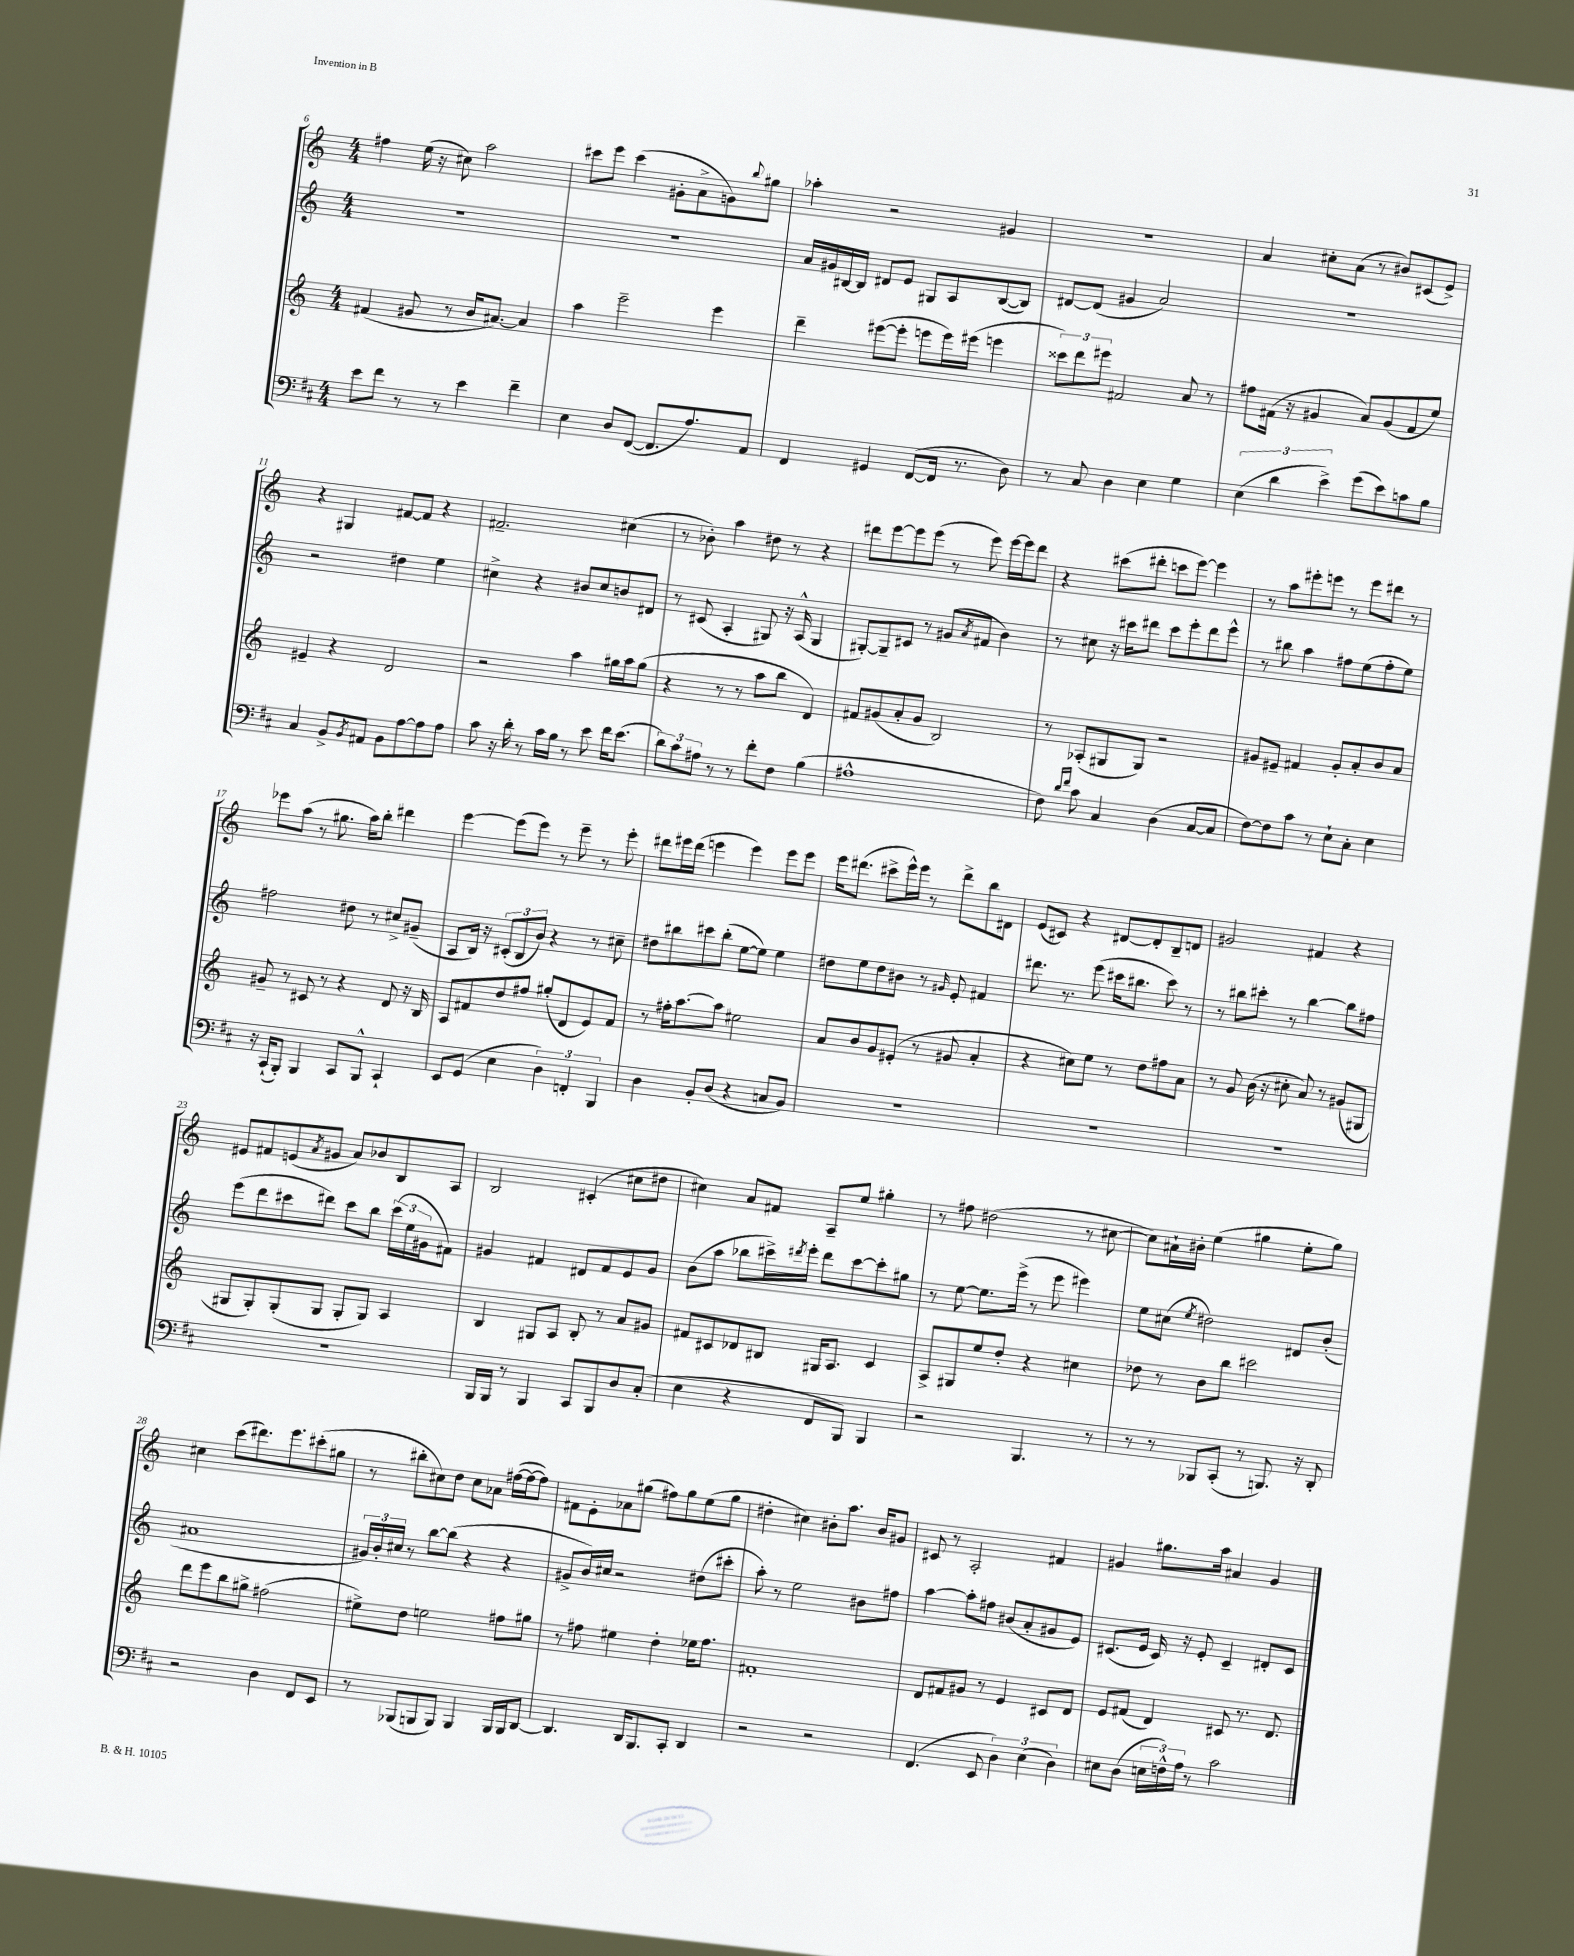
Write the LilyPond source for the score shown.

<<
\new StaffGroup <<
\new Staff = "s0" {
    \clef treble \key c \major \numericTimeSignature \time 4/4
    fis''4 e''16( r16 cis''8) a''2 |
    cis'''8 e'''8 cis'''4( gis'8-. a'8-> g'8) \appoggiatura { b''8 } gis''8 |
    aes''4-. r2 gis'4 |
    R1 |
    a'4 cis''8-. a'8( r8 bis'8) cis'8( e'8->) |
    r4 gis4 fis'8~ fis'8 r4 |
    fis'2.-- cis''4( |
    r8 bes'8-.) a''4 dis''8 r8 r4 |
    dis'''8 e'''8~ e'''8 e'''8( r8 e'''8) e'''16~ e'''16 dis'''8 |
    r4 cis'''8( dis'''8-. c'''8 e'''8~) e'''4 |
    r8 a''8 eis'''8-. e'''8 r8 e'''8 dis'''8 r8 |
    ees'''8 a''8( r8 gis''8. a''16) b''8-. dis'''4 |
    e'''4~ e'''8( e'''8) r8 e'''8-- r8 e'''8-. |
    dis'''8 eis'''16 dis'''16( e'''4 e'''4) e'''8 e'''8 |
    e'''16 dis'''8.( cis'''8-> e'''16-^) e'''16 r8 dis'''8-> b''8 dis'8 |
    e'8( cis'8) r4 dis'8~ dis'8-. b8-- d'8 |
    gis'2 fis'4 r4 |
    eis'8 fis'8 e'8( \acciaccatura { a'8 } gis'8 a'8) bes'8 b8 a8 |
    b2 cis'4-.( cis''8 dis''8 |
    cis''4) a'8 fis'8 a8-- e''8 gis''4-. |
    r8 fis''8 dis''2( r8 cis''8~ |
    cis''8) ais'16-! bis'16-. e''4( gis''4 e''8-. gis''8) |
    cis''4 c'''8( dis'''8.) e'''8. cis'''8-.( gis''8 |
    r8 bis''8-. cis''8) d''8 cis''8 aes'8 fis''16~( fis''16~ fis''8) |
    fis'8 e'8-. aes'8 gis''8( fis''8) gis''8 e''8( gis''8 |
    dis''4-. cis''4) bis'8-. a''8. bis'16 gis'8 |
    cis'8 r8 a2-. fis'4 |
    gis'4 gis''8. a''16 ais'4 gis'4 \bar "|." |
}
\new Staff = "s1" {
    \clef treble \key c \major \numericTimeSignature \time 4/4
    R1 |
    R1 |
    a'16 gis'16 bis16~ bis16 dis'8 e'8 gis8 a8 bis8~( bis8) |
    dis'8~ dis'8( gis'4 a'2) |
    r1 |
    r2 dis''4 e''4 |
    cis''4-> r4 bis'8 cis''8 b'8 dis'8 |
    r8 cis'8( a4-. gis8) r16 a16-^( gis4 |
    gis8~-.) gis8-- cis'8 r8 gis'8( \acciaccatura { a'8 } fis'8 b'4) |
    r8 cis''8 r16 cis'''16 dis'''8 cis'''8 e'''8-. dis'''8 e'''8-^ |
    r8 bis''8 a''4 fis''8 e''8( fis''8-. e''8) |
    fis''2 dis''8 r8 cis''8-> gis'8--( |
    a8 b16) r16 \tuplet 3/2 { cis'8-.( b8 b'8) } r4 r8 cis''8-- |
    dis''8 bis''8 cis'''8 bis''8-.( e''8~ e''8) e''4 |
    dis''8 e''8 dis''8 bis'8 r8 \grace { gis'16 } e'8-. fis'4 |
    dis'''8. r8. e'''8( cis'''16 bis''8. cis'''8) r8 |
    r8 bis''8 cis'''8-. r8 bis''4~ bis''8 fis''8 |
    e'''8( d'''8 cis'''8 dis'''8) cis'''8 b''8 \tuplet 3/2 { cis'''16( e''16 gis'16 } fis'8) |
    gis'4 fis'4 dis'8 fis'8 e'8 gis'8 |
    b'8( a''8 bes''8 cis'''16->) \acciaccatura { dis'''8 } e'''16-. dis'''8 cis'''8~ cis'''8-. gis''8 |
    r8 e''8~ e''8. e'''16->( r8 e'''8 eis'''4) |
    e''8 cis''8( \acciaccatura { e''8 } dis''2) dis'8 b'8-.( |
    ais'1 |
    \tuplet 3/2 { gis'16) b'16-. cis''16 } r8 b''8~ b''8( r4 r4 |
    gis'8-> b'16) cis''16 r2 dis''8( cis'''8-. |
    a''8-.) r8 e''2 bis'8 fis''8 |
    a''4~ a''8-. fis''8 bis'8( a'8-. gis'8 e'8) |
    cis'8.( e'16 cis'16) r16 e'8-. cis'4-- dis'8-. cis'8 \bar "|." |
}
\new Staff = "s2" {
    \clef treble \key c \major \numericTimeSignature \time 4/4
    fis'4( gis'8 r8 b'16 ais'8.~) ais'4 |
    a''4 e'''2-- e'''4 |
    d'''4-- eis'''8~( eis'''8-. e'''8 e'''16) eis'''16( e'''4 |
    \tuplet 3/2 { cisis'''8) d'''8 eis'''8 } fis'2 a'8 r8 |
    fis''8 fis'16( r16 gis'4 a'8) gis'8( fis'8 e''8) |
    eis'4-- r4 d'2 |
    r2 a''4 gis''16 a''16 gis''8( |
    r4 r8 r8 a''8 b''8 d'4) |
    fis'8 gis'8( a'8-. gis'8 b2) |
    r8 aes8-.( gis8 gis8) r2 |
    gis'8 eis'8-- fis'4 gis'8-. a'8-. b'8 a'8 |
    gis'8-- r8 cis'8 r8 r4 d'8 r16 b16 |
    a8 fis'8 d''8 fis''8 gis''8-.( d'8 e'8) fis'8 |
    r8 fis''16-. a''8.~ a''8 eis''2 |
    a'8 b'8 g'8 eis'8-.( r8 gis'8 a'4-. |
    r4 cis''8) e''8 r8 d''8 fis''8 a'8 |
    r8 g'8 b'16( r16 cis''8-. a'8) r8 gis'8( gis8 |
    gis8 gis8-.) gis8-.( gis8 gis8-. gis8) a4 |
    b4 gis8 a8 b8-. r8 a'8 gis'8 |
    fis'8 cis'8 des'8 bis8 gis16 a8. cis'4 |
    a8-> gis8 e''8 d''8-. r4 cis''4 |
    des''8 r8 b'8 b''8 cis'''2 |
    d'''8 e'''8 b''8 gis''8-> fis''2( |
    eis''8->) d''8 e''2 fis''8 gis''8 |
    r8 fis''8 eis''4 d''4-. ees''16 fis''8. |
    fis'1-. |
    d'8 fis'8 gis'8 r8 e'4 cis'8 d'8 |
    e'8 fis'8( d'4) cis'8 r8. d'8. \bar "|." |
}
\new Staff = "s3" {
    \clef bass \key d \major \numericTimeSignature \time 4/4
    e'8 fis'8 r8 r8 e'4 fis'4-- |
    e4 d8 fis,8~( fis,8. a8.) a,8 |
    fis,4 gis,4 fis,8~( fis,16 r8. d8) |
    r8 cis8 d4 e4 g4 |
    \tuplet 3/2 { e4( d'4 e'4->) } g'8( e'8) c'8 b8 |
    cis4 b,8-> \acciaccatura { b,8 } ais,8 b,8 a8~ a8 a8 |
    cis'8 r16 d'16-. r8 cis'16 b16 r8 e'8 fis'16 e'8.( |
    \tuplet 3/2 { d'8) cis'8 ais8 } r8 r8 fis'8-. fis8 b4( |
    ais1-^ |
    fis8) \grace { d'16 fis'16 } cis'8 cis4 d4( cis8~ cis8 |
    fis8~) fis8 cis'8 r8 e8-! cis8-. e4 |
    r16 cis,16-!( b,,8-.) b,,4 cis,8 b,,8-^ cis,4-! |
    e,8 g,8( e4 \tuplet 3/2 { d4) f,4-. b,,4 } |
    d4 b,8-. d8( r4 c8 b,8) |
    R1 |
    R1 |
    R1 |
    R1 |
    b,,16 b,,16 r8 b,,4 cis,8 b,,8 d8 cis8-.( |
    e4 r4 fis,8 b,,8) b,,4 |
    r2 b,,4. r8 |
    r8 r8 bes,,8 cis,8-.( r8 b,,8.) r16 d,8-. |
    r2 d4 fis,8 e,8 |
    r8 bes,,8( b,,8 b,,8) b,,4 b,,16 b,,16 d,8~ |
    d,4. d,16 b,,8. cis,8-. d,4 |
    r2 r2 |
    fis,4.( e,8 \tuplet 3/2 { d4) e4( d4) } |
    eis8 d8( \tuplet 3/2 { e16 f16-^) a16 } r8 cis'2 \bar "|." |
}
>>
>>
\layout { \context { \Score currentBarNumber = #6 } }
